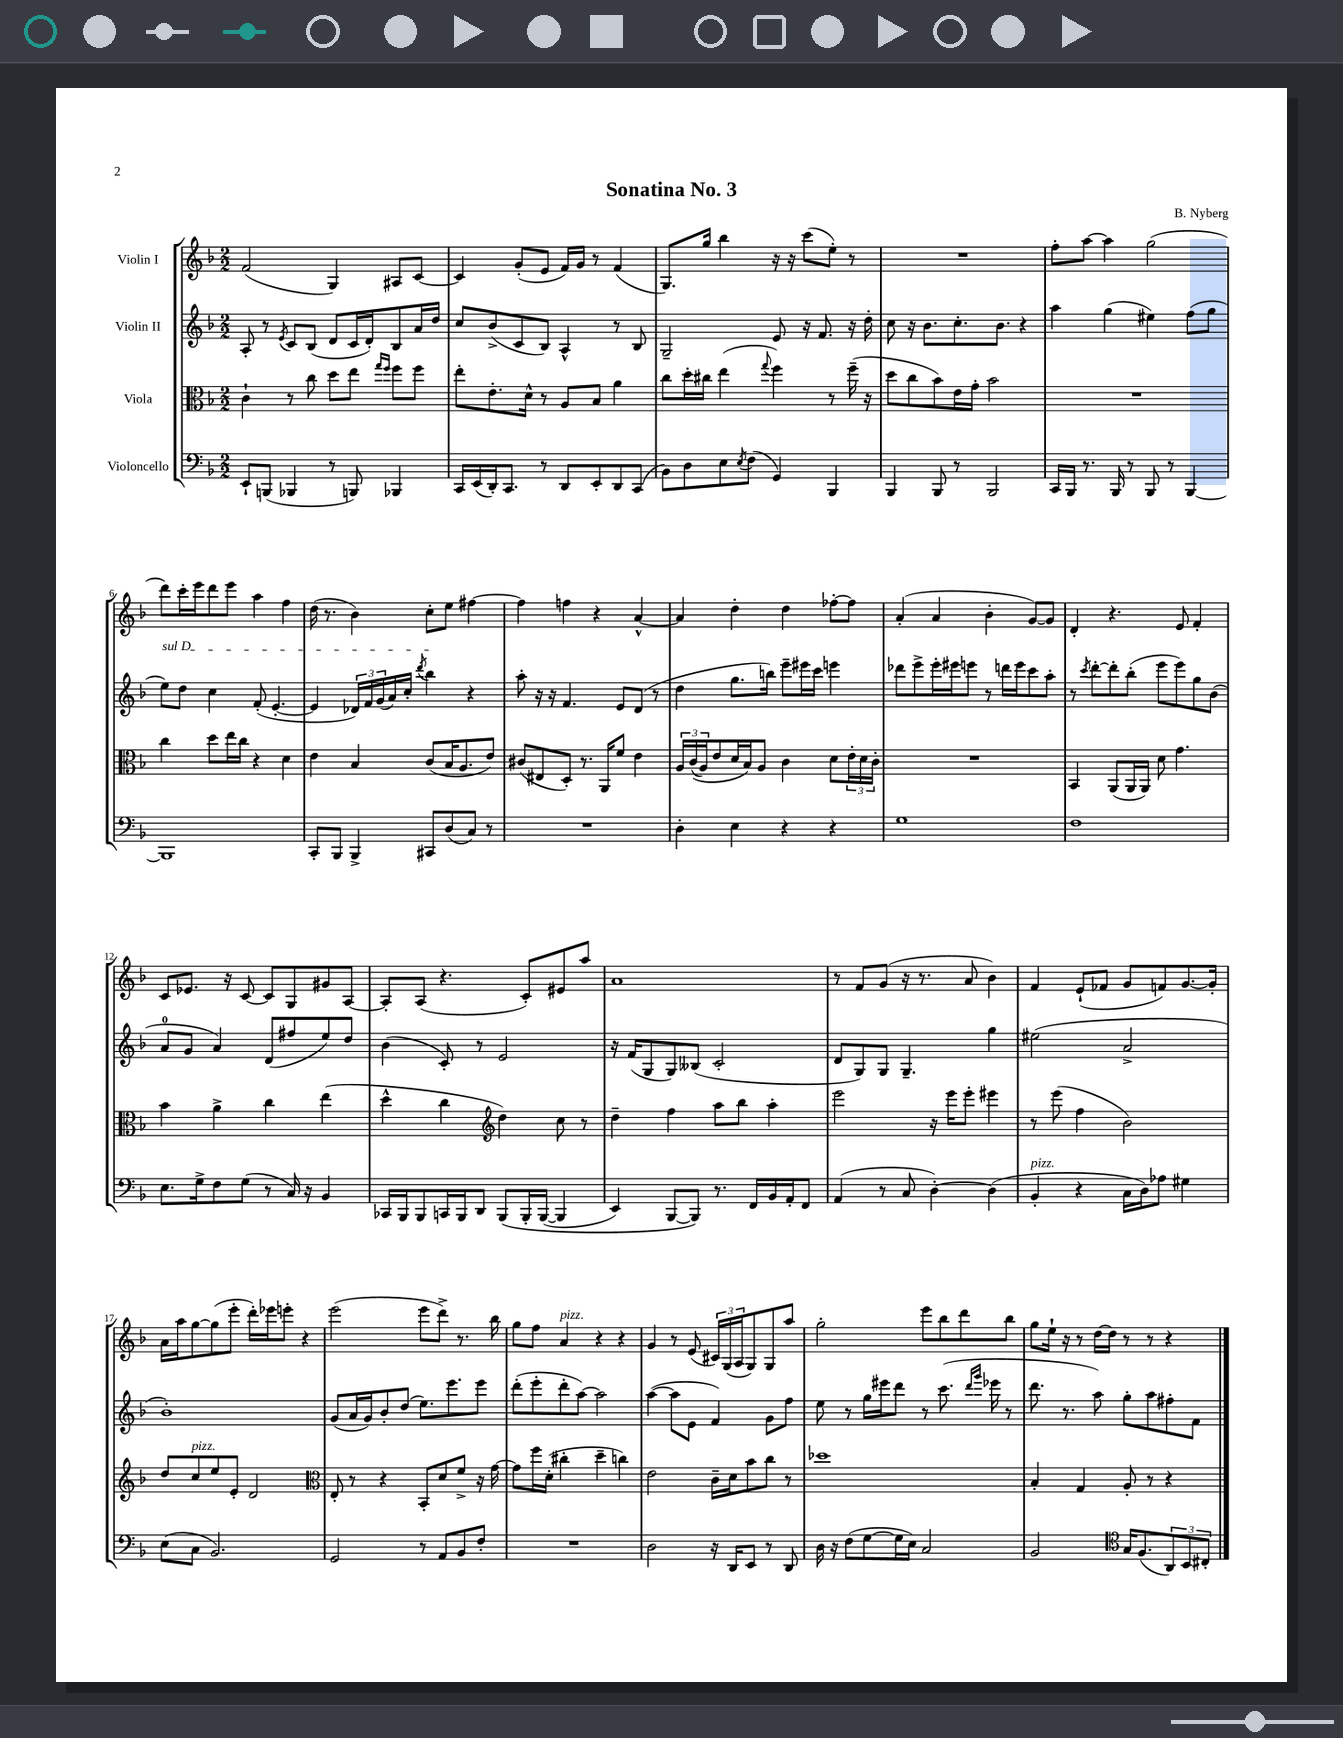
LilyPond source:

\header { title = "Sonatina No. 3" composer = "B. Nyberg" }
<<
\new StaffGroup <<
\new Staff = "s0" \with { instrumentName = "Violin I" } {
    \clef treble \key f \major \numericTimeSignature \time 2/2
    f'2( g4) ais8 c'8~ |
    c'4 g'8-.( e'8 f'16) g'16 r8 f'4( |
    g8.) g''16 bes''4 r16 r16 c'''8( e''8-.) r8 |
    R1 |
    f''8-. a''8~ a''4 g''2( |
    d'''8) c'''16-. e'''16 d'''8 e'''8 a''4 f''4 |
    d''16( r8. bes'4) c''8-. e''8 fis''4~ |
    fis''4 f''4 r4 a'4~-^ |
    a'4 d''4-. d''4 fes''8~-. fes''8 |
    a'4-.( a'4 bes'4-. g'8~) g'8 |
    d'4-. r4. e'8 f'4-. |
    c'8 ees'8. r16 c'8~ c'8 g8 gis'8 a8~ |
    a8-. a8( r4. c'8-.) eis'8 a''8 |
    a'1 |
    r8 f'8 g'8( r16 r8. a'8 bes'4) |
    f'4 e'8-!( fes'8 g'8 f'8) g'8.~ g'16-. |
    a'16 a''16 g''8~ g''8( e'''8-. d'''16-.) ees'''16 e'''8-. r4 |
    e'''2( e'''8 d'''8->) r8. bes''16 |
    g''8 f''8 a'4^\markup { \italic "pizz." } r4 r4 |
    g'4 r8 e'8( \tuplet 3/2 { cis'16) g16( a16 } g8) g8 a''8 |
    g''2-. e'''8 bes''8 d'''8 bes''8 |
    g''8 e''16-! r16 r8 d''16~ d''16 r8 r8 r4 \bar "|." |
}
\new Staff = "s1" \with { instrumentName = "Violin II" } {
    \clef treble \key f \major \numericTimeSignature \time 2/2
    a8-. r8 \acciaccatura { e'8 } c'8 bes8( d'8 c'16 d'16-.) bes8 a'16 d''16 |
    c''8 bes'8->( c'8 bes8) a4-^ r8 bes8 |
    g2-- e'8 r16 f'8. r16 d''16-. |
    c''8 r16 bes'8. c''8.-. bes'8. r4 |
    a''4 g''4( eis''4) f''8( g''8 |
    \once \override TextSpanner.bound-details.left.text = \markup { \italic "sul D" } e''8\startTextSpan) d''8 c''4 f'8-.( e'4.~-. |
    e'4 \tuplet 3/2 { des'16) f'16 g'16( } a'16) c''16-. \acciaccatura { d'''8 } bes''4\stopTextSpan r4 |
    a''8-. r16 r16 f'4. e'8 d'8( r8 |
    d''4 g''8. b''16) e'''8-- eis'''16 c'''16 e'''4 |
    des'''8 e'''8-> e'''16-. eis'''16 e'''8 r8 d'''16 e'''16 c'''8 a''8-. |
    r8 \acciaccatura { c'''8 } d'''8~-. d'''8-. bes''8-.( e'''8 e'''8) g''8 bes'8( |
    a'8-0 g'8 a'4) d'8( fis''8 e''8) d''8 |
    bes'4( c'8-.) r8 e'2 |
    r16 f'16( g8 g8) beses8( c'2-. |
    d'8 g8) g8 g4.-- g''4 |
    eis''2( a'2-> |
    bes'1-.) |
    g'8( a'16 g'16) bes'8-. d''8( e''8.) e'''8. e'''8 |
    d'''8-.( e'''8-. d'''8-. a''8~) a''2 |
    a''4~( a''8 e'8 f'4) g'8 f''8 |
    e''8 r8 g''16 eis'''16 d'''8 r8 c'''8.( \grace { d'''16 g'''16 } ees'''16 r8 |
    d'''8. r8. a''8) g''8-. a''8 fis''8-. f'8 \bar "|." |
}
\new Staff = "s2" \with { instrumentName = "Viola" } {
    \clef alto \key f \major \numericTimeSignature \time 2/2
    c'4-! r8 c''8 d''8 e''8 \grace { g''16 f''16 } f''8 f''8 |
    e''8-. e'8.-. d'16-^ r8 a8 bes8 a'4 |
    c''8 d''16-. cis''16 e''4( \appoggiatura { g''8 } f''4) r8 f''16--( r16 |
    d''8 c''8 bes'8) e'16 g'16-. bes'2 |
    R1 |
    c''4 d''8 e''16 c''16 r4 d'4 |
    e'4 bes4 c'8( bes16 a8. e'8) |
    cis'8( eis8 d8-.) r8. a,16 f'8 e'4 |
    \tuplet 3/2 { a16 c'16(\( a16) } e'8 d'16 bes16\) a8 c'4 d'8 \tuplet 3/2 { e'16-. d'16 c'16-. } |
    R1 |
    bes,4 a,8( a,16 a,16) d'8 g'4. |
    bes'4 a'4-> c''4 e''4( |
    d''4-^ c''4 \clef treble d''4) c''8 r8 |
    d''4-- f''4 a''8 bes''8 a''4-. |
    e'''2 r16 e'''16 e'''8-. eis'''4 |
    r8 e'''8( f''4 bes'2) |
    d''8 c''8^\markup { \italic "pizz." } e''8 e'8-. d'2 |
    \clef alto e8-. r8 r4 bes,8-. d'8 f'8-> r16 g'16~ |
    g'8 f''16 d'16-.( cis''4-. d''4-- c''4) |
    e'2 c'16-- d'16 bes'8 c''8 r8 |
    des''1 |
    bes4-. g4 a8-. r8 r4 \bar "|." |
}
\new Staff = "s3" \with { instrumentName = "Violoncello" } {
    \clef bass \key f \major \numericTimeSignature \time 2/2
    e,8-! b,,8( bes,,4 r8 b,,8) bes,,4 |
    c,16 e,16( d,16-.) c,8. r8 d,8 e,8-. d,8 c,8( |
    bes,8) d8 e8 \acciaccatura { e8 } f8( g,4) bes,,4 |
    bes,,4 bes,,8 r8 bes,,2 |
    c,16 bes,,16 r8. bes,,16 r8 bes,,8 r8 bes,,4~ |
    bes,,1 |
    c,8-. bes,,8 bes,,4-> cis,8 d8( c8) r8 |
    R1 |
    d4-. e4 r4 r4 |
    g1 |
    f1 |
    e8. g16-> f8 g8( r8 c16) r16 bes,4 |
    ces,16 bes,,16 bes,,8 c,16 bes,,16 d,8 bes,,8\( bes,,16-. bes,,16~( bes,,4 |
    e,4) bes,,8~ bes,,8\) r8. f,16 bes,16 a,16-. f,8 |
    a,4( r8 c8 d4~-.) d4( |
    bes,4-.^\markup { \italic "pizz." } r4 c16 d16) aes8 gis4 |
    e8( c8 bes,2.) |
    g,2 r8 a,8 bes,8 f8-. |
    R1 |
    d2 r16 d,16 e,8 r8 d,8 |
    d16 r16 f8( g8~ g16 e16) c2 |
    bes,2 \clef tenor g16 f8.( \tuplet 3/2 { a,8) bes,8 cis8-. } \bar "|." |
}
>>
>>
